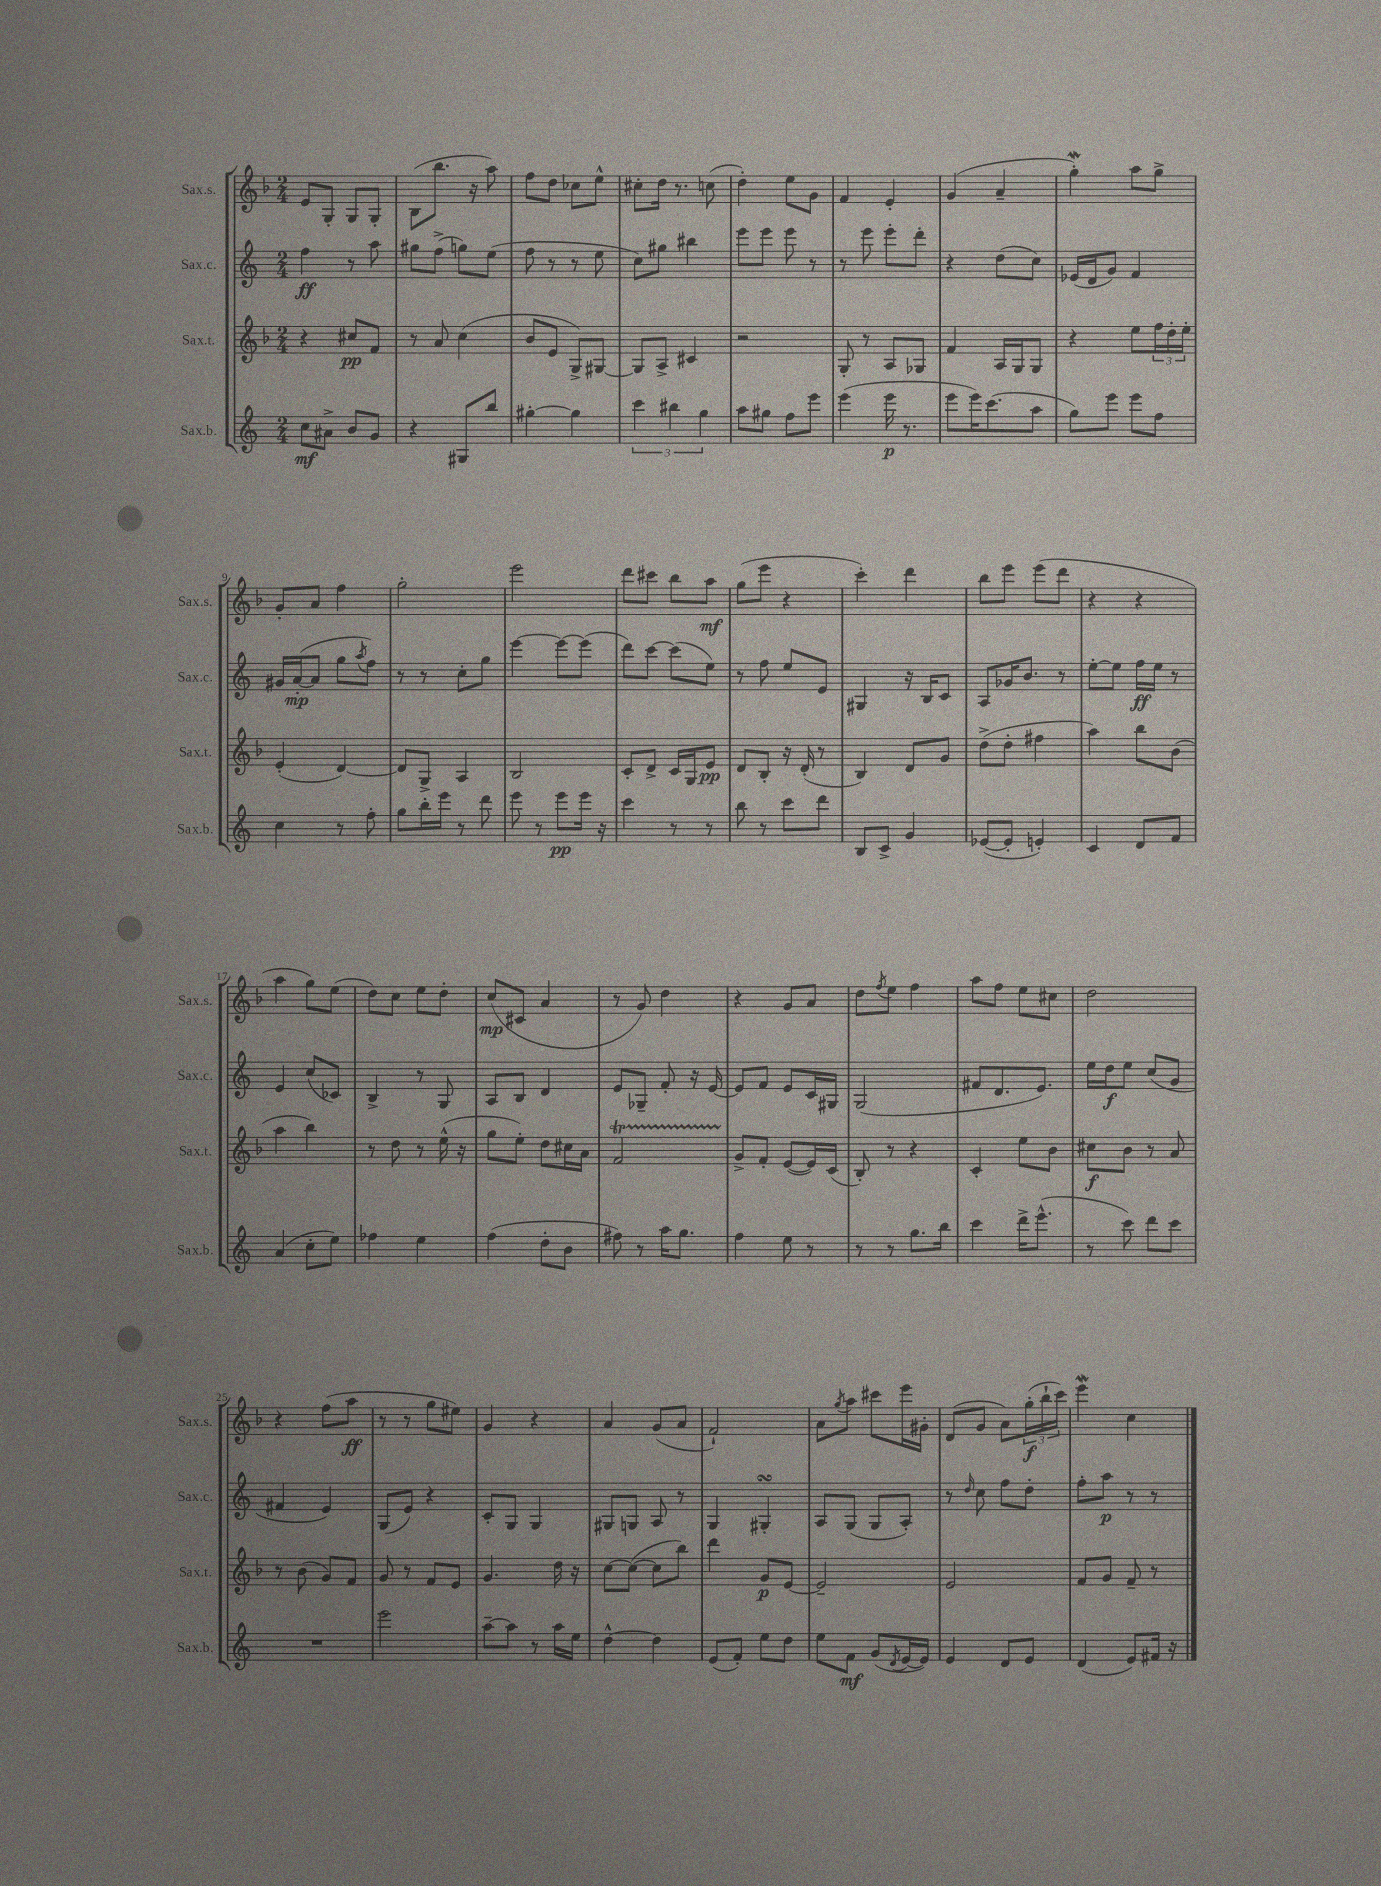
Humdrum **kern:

**kern	**kern	**kern	**kern
*staff4	*staff3	*staff2	*staff1
*clefG2	*clefG2	*clefG2	*clefG2
*k[]	*k[b-]	*k[]	*k[b-]
*M2/4	*M2/4	*M2/4	*M2/4
8cc	4r	4ff	8e
8a#^	.	.	8G'
8b	8cc#	8r	8G
8g	8f	8aa	8G'
=	=	=	=
4r	8r	8gg#	(8B-
.	8a	(8ff^	8.bb-
8G#	(4cc	8gg)	.
.	.	.	16r
8bb	.	(8ee	8aa)
=	=	=	=
[4gg#'	8b-	8ff	8ff
.	8e	8r	8dd
4gg#]	8G^)	8r	8cc-
.	[8G#	8ee	8ee^^
=	=	=	=
6ccc	8G#]	8cc)	8cc#'
.	8A^	8gg#	16dd
6bb#	.	.	.
.	.	.	8.r
.	4c#	4bb#	.
6gg	.	.	.
.	.	.	(8cc
=	=	=	=
8aa	2r	8eee	4dd')
8gg#	.	8eee	.
8ff	.	8eee	8ee
8eee	.	8r	8g
=	=	=	=
(4eee	8G'	8r	4f
.	8r	8eee	.
16eee	8A	8eee'	4e'
8.r	.	.	.
.	8G-	8ddd'	.
=	=	=	=
8eee	4f	4r	(4g
16eee)	.	.	.
(8.ccc	.	.	.
.	16A	(8dd	4a~
.	16G	.	.
8aa	8G	8cc)	.
=	=	=	=
8gg)	4r	(16e-	4gg')
.	.	16d	.
8eee	.	8g)	.
8eee	8ee	4f	8aa
8ff	24ff	.	8gg^
.	24dd'	.	.
.	24ee'	.	.
=	=	=	=
4cc	(4e'	16g#	8g'
.	.	([16a'	.
.	.	8a]	8a
8r	[4d)	8gg	4ff
.	.	8qaa	.
8ff'	.	8ff)	.
=	=	=	=
8gg	8d]	8r	2gg'
16bb'	8G^	8r	.
16eee	.	.	.
8r	4A	8cc'	.
8ddd	.	8gg	.
=	=	=	=
8eee	2B-	[4eee	2eee
8r	.	.	.
8eee	.	8eee_	.
16eee	.	(8eee]	.
16r	.	.	.
=	=	=	=
4ccc	8c'	8ddd)	8ddd
.	8d^	[8ccc	8ccc#
8r	16c	(8ccc]	8bb-
.	16G	.	.
8r	8e	8ee)	8aa
=	=	=	=
8bb	8d	8r	(8gg
8r	8B-'	8ff	8eee
8ccc	16r	8ee	4r
.	(16d'	.	.
8ddd	8r	8e	.
=	=	=	=
8B	4B-)	4G#	4ccc')
8c^	.	.	.
4g	8d	16r	4ddd
.	.	16B	.
.	8g	8c	.
=	=	=	=
([8e-	(8dd^	8A	8bb-
8e-']	8dd'	16g-	8eee
.	.	8.b	.
4e')	4ff#	.	(8eee
.	.	8r	8ddd
=	=	=	=
4c	4aa)	[8ee'	4r
.	.	8ee]	.
8d	8bb-	16ff	4r
.	.	16ee	.
8f	(8b-	8r	.
=	=	=	=
(4a	4aa	4e	4aa
8cc'	4bb-)	(8cc	8gg)
8ee)	.	8c-)	(8ee
=	=	=	=
4ff-	8r	4B^	8dd)
.	8dd	.	8cc
4ee	8r	8r	8ee
.	(16ee^^	8G	8dd'
.	16r	.	.
=	=	=	=
(4ff	8gg	8A	(8cc
.	8ee')	8B	8c#
8dd'	8dd	4d	4a
8b	16cc#	.	.
.	16a	.	.
=	=	=	=
8ff#)	2f	8e	8r
8r	.	8G-~	8g)
16aa	.	8f'	4dd
8.gg	.	.	.
.	.	16r	.
.	.	[16e	.
=	=	=	=
4ff	8g^	8e]	4r
.	8f'	8f	.
8ee	([8e	8e	8g
8r	16e])	16c	8a
.	(16c	16G#	.
=	=	=	=
8r	8B-')	(2G	8dd
.	.	.	8qff
8r	8r	.	8ee
8.gg	4r	.	4ff
16bb	.	.	.
=	=	=	=
4ccc	4c'	8f#	8aa
.	.	8.d	8ff
16ddd^	8ee	.	8ee
(8.eee^^	.	8.e)	.
.	8b-	.	8cc#
=	=	=	=
8r	8cc#	16ee	2dd
.	.	16dd	.
8ccc)	8b-	8ee	.
8ddd	8r	(8cc	.
8ccc	8a	8g	.
=	=	=	=
2r	8r	4f#	4r
.	(8b-	.	.
.	8g)	4e)	(8ff
.	8f	.	8aa
=	=	=	=
2eee	8g	(8G	8r
.	8r	8e)	8r
.	8f	4r	8gg
.	8e	.	8ee#)
=	=	=	=
[8aa~	4.g	8c'	4g
8aa]	.	8G	.
8r	.	4G	4r
16aa	16dd	.	.
16ee	16r	.	.
=	=	=	=
[4dd^^	[8cc	8G#	4a
.	(8cc_	8G	.
4dd]	8cc]	8A	(8g
.	8bb-)	8r	8a
=	=	=	=
(8e	4ddd	4G	2f`)
8f')	.	.	.
8ee	8g	4G#'	.
8dd	[8e	.	.
=	=	=	=
8ee	2e~]	8A	8a
.	.	.	8qgg
8f	.	(8G	8aa
(8g	.	8G	8ccc#
8qd	.	.	.
[16e	.	8A')	16eee
16e])	.	.	16g#'
=	=	=	=
4e	2e	8r	(8d
.	.	16qqdd	.
.	.	8cc	8g
8d	.	8ff	8a)
8e	.	8dd'	(24gg'
.	.	.	24bb-`
.	.	.	24ccc)
=	=	=	=
(4d	8f	8ff'	4eee
.	8g	8aa	.
8e)	8f~	8r	4cc
16f#	8r	8r	.
16r	.	.	.
==	==	==	==
*-	*-	*-	*-
